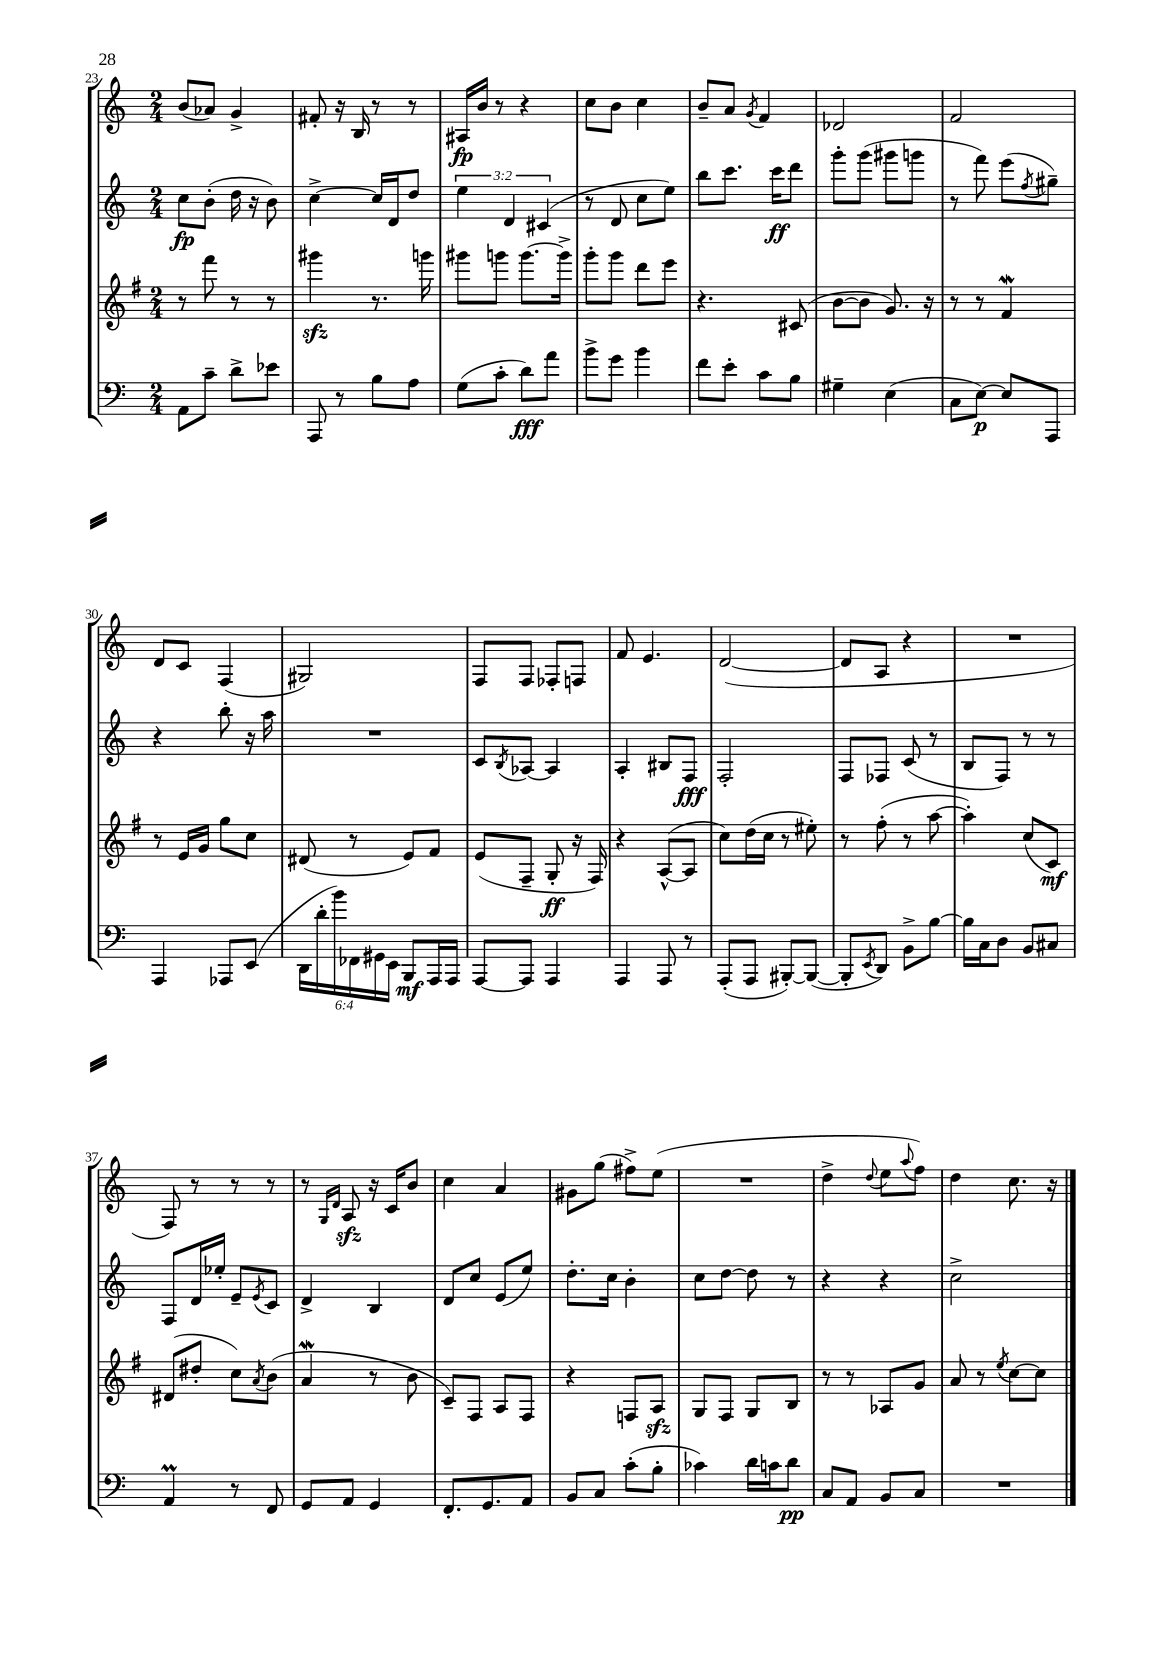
<<
\new StaffGroup <<
\new Staff = "s0" {
    \clef treble \key c \major \numericTimeSignature \time 2/4
    b'8( aes'8) g'4-> |
    fis'8-. r16 b16 r8 r8 |
    ais16\fp b'16 r8 r4 |
    c''8 b'8 c''4 |
    b'8-- a'8 \acciaccatura { g'8 } f'4 |
    des'2 |
    f'2 |
    d'8 c'8 f4( |
    gis2) |
    f8 f8 fes8-. f8 |
    f'8 e'4. |
    d'2~( |
    d'8 a8 r4 |
    R2 |
    f8) r8 r8 r8 |
    r8 \grace { g16 d'16 } a8\sfz r16 c'16 b'8 |
    c''4 a'4 |
    gis'8 g''8( fis''8->) e''8( |
    R2 |
    d''4-> \appoggiatura { d''8 } e''8 \appoggiatura { a''8 } f''8) |
    d''4 c''8. r16 \bar "|." |
}
\new Staff = "s1" {
    \clef treble \key c \major \numericTimeSignature \time 2/4 \override Staff.TupletNumber.text = #tuplet-number::calc-fraction-text
    c''8\fp b'8-.( d''16 r16 b'8) |
    c''4~-> c''16 d'16 d''8 |
    \tuplet 3/2 { e''4 d'4 cis'4( } |
    r8 d'8 c''8 e''8) |
    b''8 c'''8. c'''16\ff d'''8 |
    g'''8-. g'''8( gis'''8 g'''8 |
    r8 f'''8) e'''8( \acciaccatura { f''8 } gis''8--) |
    r4 b''8-. r16 a''16 |
    R2 |
    c'8 \acciaccatura { b8 } aes8~ aes4 |
    a4-. bis8 f8\fff |
    f2-. |
    f8 fes8 c'8( r8 |
    b8 f8) r8 r8 |
    f8 d'16 ees''16-. e'8-- \acciaccatura { e'8 } c'8 |
    d'4-> b4 |
    d'8 c''8 e'8( e''8) |
    d''8.-. c''16 b'4-. |
    c''8 d''8~ d''8 r8 |
    r4 r4 |
    c''2-> \bar "|." |
}
\new Staff = "s2" {
    \clef treble \key g \major \numericTimeSignature \time 2/4
    r8 fis'''8 r8 r8 |
    gis'''4\sfz r8. g'''16 |
    gis'''8 g'''8 g'''8.~ g'''16-> |
    g'''8-. g'''8 d'''8 e'''8 |
    r4. cis'8( |
    b'8~ b'8 g'8.) r16 |
    r8 r8 fis'4\mordent |
    r8 e'16 g'16 g''8 c''8 |
    dis'8( r8 e'8) fis'8 |
    e'8( fis8-- g8-.\ff r16 fis16) |
    r4 a8~-^( a8 |
    c''8) d''16( c''16 r8 eis''8-.) |
    r8 fis''8-.( r8 a''8~ |
    a''4-.) c''8( c'8\mf) |
    dis'8( dis''8-. c''8) \acciaccatura { a'8 } b'8( |
    a'4\mordent r8 b'8 |
    c'8--) fis8 a8 fis8 |
    r4 f8 a8\sfz |
    g8 fis8 g8 b8 |
    r8 r8 aes8 g'8 |
    a'8 r8 \acciaccatura { e''8 } c''8~ c''8 \bar "|." |
}
\new Staff = "s3" {
    \clef bass \key c \major \numericTimeSignature \time 2/4 \override Staff.TupletNumber.text = #tuplet-number::calc-fraction-text
    a,8 c'8-- d'8-> ees'8 |
    a,,8 r8 b8 a8 |
    g8( c'8-. d'8\fff) a'8 |
    b'8-> g'8 b'4 |
    f'8 e'8-. c'8 b8 |
    gis4-- e4( |
    c8 e8~\p) e8 a,,8 |
    a,,4 aes,,8 e,8( |
    \tuplet 6/4 { d,16 d'16-. b'16) fes,16 gis,16 e,16 } b,,8\mf a,,16 a,,16 |
    a,,8~ a,,8 a,,4 |
    a,,4 a,,8 r8 |
    a,,8-.( a,,8 bis,,8~-.) bis,,8~( |
    bis,,8-. \acciaccatura { e,8 } d,8) b,8-> b8~ |
    b16 c16 d8 b,8 cis8 |
    a,4\prall r8 f,8 |
    g,8 a,8 g,4 |
    f,8.-. g,8. a,8 |
    b,8 c8 c'8-.( b8-. |
    ces'4) d'16 c'16 d'8\pp |
    c8 a,8 b,8 c8 |
    R2 \bar "|." |
}
>>
>>
\layout { \context { \Score currentBarNumber = #23 } }
